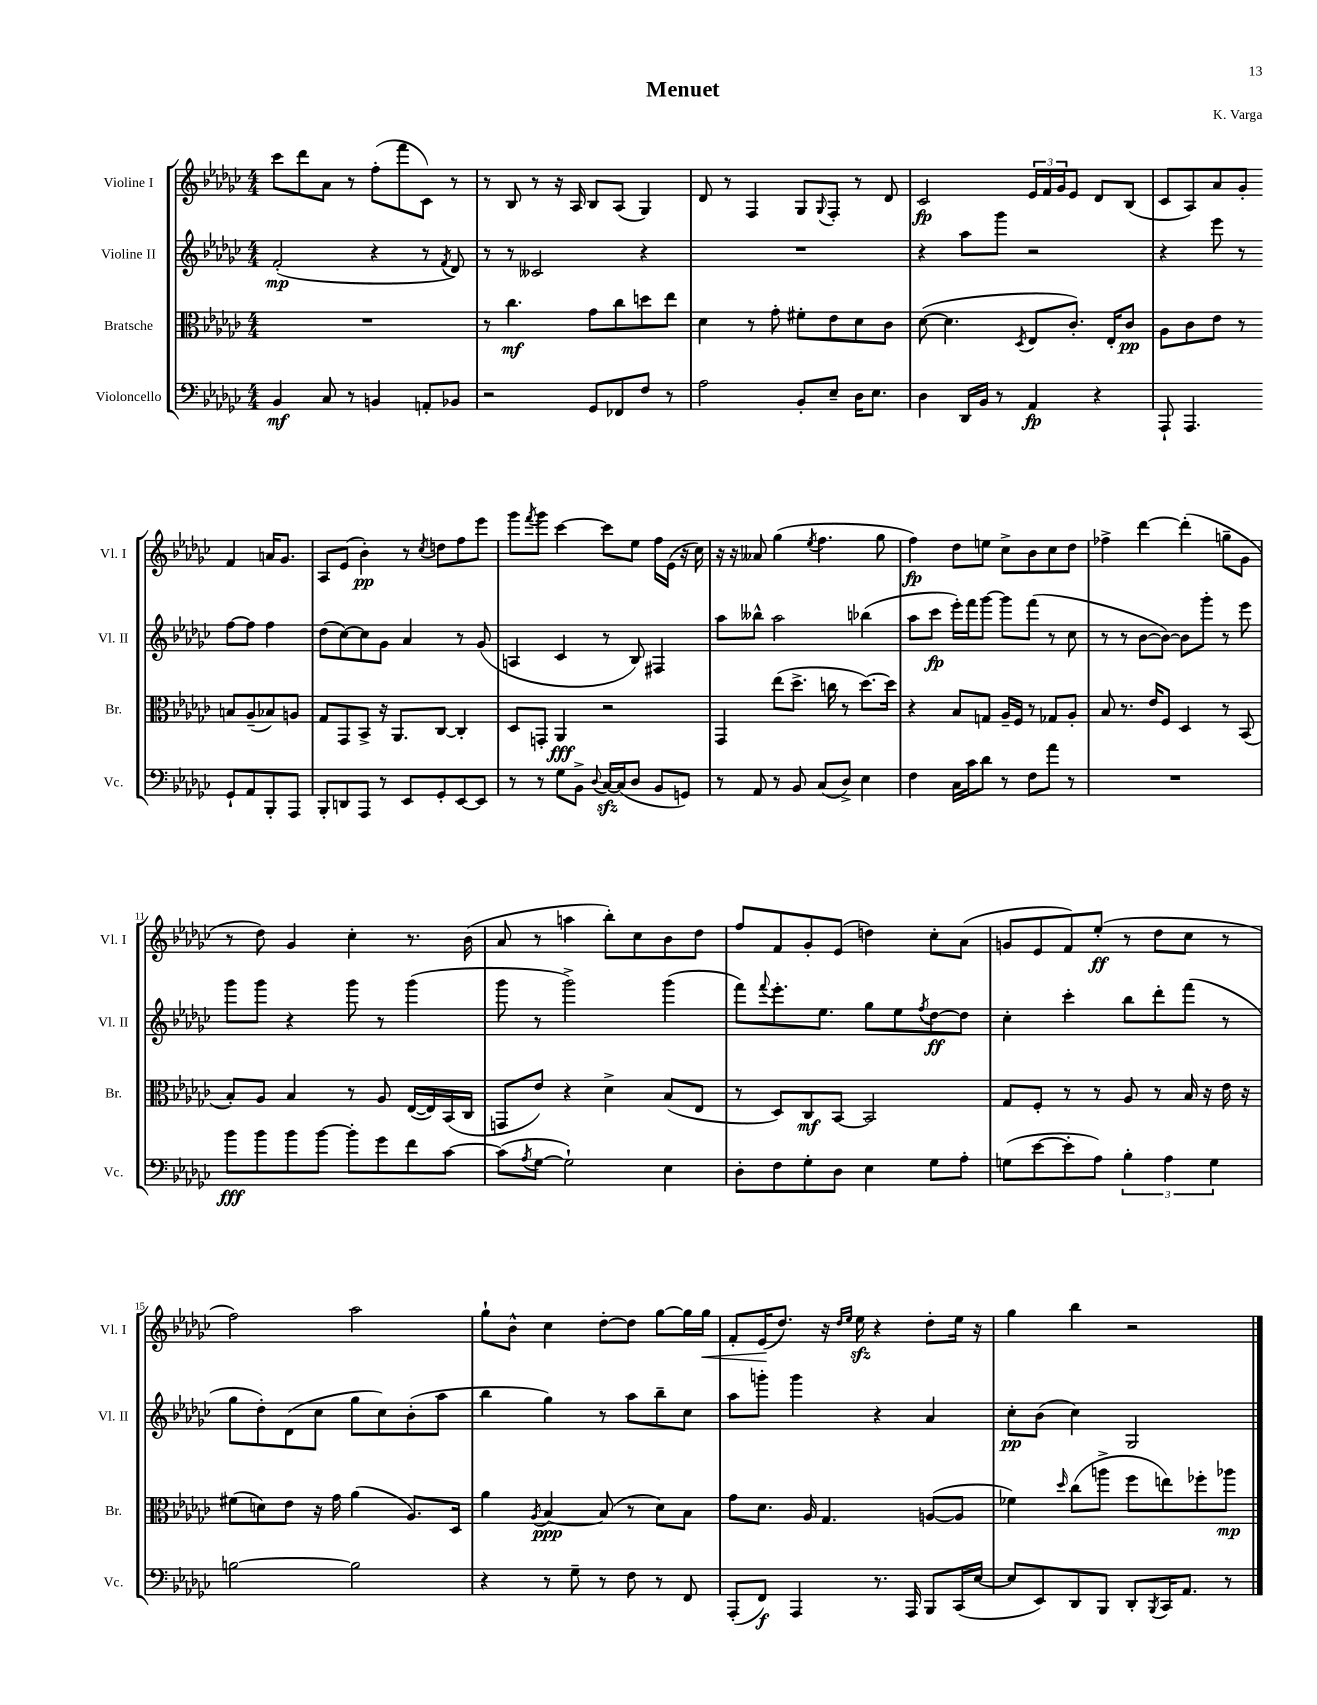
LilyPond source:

\header { title = "Menuet" composer = "K. Varga" }
<<
\new StaffGroup <<
\new Staff = "s0" \with { instrumentName = "Violine I" shortInstrumentName = "Vl. I" } {
    \clef treble \key ges \major \numericTimeSignature \time 4/4
    ces'''8 des'''8 aes'8 r8 f''8-.( f'''8 ces'8) r8 |
    r8 bes8 r8 r16 aes16 bes8 aes8( ges4) |
    des'8 r8 f4 ges8 \appoggiatura { ges8 } f8-. r8 des'8 |
    ces'2\fp \tuplet 3/2 { ees'16 f'16 ges'16 } ees'8 des'8 bes8( |
    ces'8 aes8) aes'8 ges'8-. f'4 a'16 ges'8. |
    aes8 ees'8( bes'4-.\pp) r8 \acciaccatura { ces''8 } d''8 f''8 ees'''8 |
    ges'''8 \acciaccatura { f'''8 } ges'''8 ces'''4~ ces'''8 ees''8 f''16 ees'16( r16 ces''16) |
    r16 r16 aeses'8 ges''4( \acciaccatura { ees''8 } f''4. ges''8 |
    f''4\fp) des''8 e''8 ces''8-> bes'8 ces''8 des''8 |
    fes''4-> des'''4~ des'''4-.( g''8-- ges'8 |
    r8 des''8) ges'4 ces''4-. r8. bes'16( |
    aes'8 r8 a''4 bes''8-.) ces''8 bes'8 des''8 |
    f''8 f'8 ges'8-. ees'8( d''4) ces''8-. aes'8( |
    g'8 ees'8 f'8) ees''8-.\ff( r8 des''8 ces''8 r8 |
    f''2) aes''2 |
    ges''8-! bes'8-^ ces''4 des''8~-. des''8 ges''8~ ges''16 ges''16\< |
    f'8-. ees'16\!( des''8.) r16 \grace { des''16 ees''16 } ees''16\sfz r4 des''8-. ees''16 r16 |
    ges''4 bes''4 r2 \bar "|." |
}
\new Staff = "s1" \with { instrumentName = "Violine II" shortInstrumentName = "Vl. II" } {
    \clef treble \key ges \major \numericTimeSignature \time 4/4
    f'2-.\mp( r4 r8 \acciaccatura { f'8 } des'8) |
    r8 r8 ceses'2 r4 |
    R1 |
    r4 aes''8 ges'''8 r2 |
    r4 ees'''8 r8 f''8~ f''8 f''4 |
    des''8( ces''8~) ces''8 ges'8 aes'4 r8 ges'8( |
    a4 ces'4 r8 bes8) fis4 |
    aes''8 beses''8-^ aes''2 bes''4( |
    aes''8 ces'''8\fp ees'''16-.) f'''16 ges'''8~ ges'''8 f'''8( r8 ces''8 |
    r8 r8 bes'8~ bes'8~) bes'8 ges'''8-. r8 ees'''8 |
    ges'''8 ges'''8 r4 ges'''8 r8 ges'''4( |
    ges'''8 r8 ges'''2->) ges'''4( |
    f'''8) \appoggiatura { f'''8 } ees'''8.-. ees''8. ges''8 ees''8 \acciaccatura { f''8 } des''8~\ff des''8 |
    ces''4-. ces'''4-. bes''8 des'''8-. f'''8( r8 |
    ges''8 des''8-.) des'8( ces''8 ges''8 ces''8) bes'8-.( aes''8 |
    bes''4 ges''4) r8 aes''8 bes''8-- ces''8 |
    aes''8 g'''8-. g'''4 r4 aes'4 |
    ces''8-.\pp bes'8( ces''4) ges2 \bar "|." |
}
\new Staff = "s2" \with { instrumentName = "Bratsche" shortInstrumentName = "Br." } {
    \clef alto \key ges \major \numericTimeSignature \time 4/4
    R1 |
    r8 ces''4.\mf ges'8 ces''8 d''8 ees''8 |
    des'4 r8 ges'8-. fis'8-. ees'8 des'8 ces'8 |
    des'8~( des'4. \acciaccatura { des8 } ees8 ces'8.-.) ees16-. ces'8\pp |
    aes8 ces'8 ees'8 r8 b8 aes8--( bes8) a8 |
    ges8 ges,8 bes,8-> r16 aes,8. ces8~ ces4-. |
    des8 g,8-. aes,4\fff r2 |
    ges,4 ees''8( des''8.-> c''16 r8 des''8.~) des''16 |
    r4 bes8 g8 aes16-- f16 r8 ges8 aes8-. |
    bes8 r8. ees'16 f8 des4 r8 bes,8( |
    bes8-.) aes8 bes4 r8 aes8 ees16~( ees16) bes,16( ces16 |
    g,8 ees'8) r4 des'4-> bes8( ees8 |
    r8 des8) ces8\mf bes,8~ bes,2 |
    ges8 f8-. r8 r8 aes8 r8 bes16 r16 ees'16 r16 |
    fis'8( d'8) ees'8 r16 ges'16 aes'4( aes8.) des16 |
    aes'4 \acciaccatura { aes8 } bes4~\ppp bes8( r8 des'8) bes8 |
    ges'8 des'8. aes16 ges4. a8~( a8 |
    fes'4) \grace { des''16 } ces''8( a''8-> f''8 e''8) fes''8-. aes''8\mp \bar "|." |
}
\new Staff = "s3" \with { instrumentName = "Violoncello" shortInstrumentName = "Vc." } {
    \clef bass \key ges \major \numericTimeSignature \time 4/4
    bes,4\mf ces8 r8 b,4 a,8-. bes,8 |
    r2 ges,8 fes,8 f8 r8 |
    aes2 bes,8-. ees8-- des16 ees8. |
    des4 des,16 bes,16 r8 aes,4\fp r4 |
    aes,,8-! aes,,4. ges,8-! aes,8 bes,,8-. aes,,8 |
    bes,,8-. d,8 aes,,8 r8 ees,8 ges,8-. ees,8~ ees,8 |
    r8 r8 ges8 bes,8-> \appoggiatura { des8 } ces16~\sfz ces16( des8 bes,8 g,8) |
    r8 aes,8 r8 bes,8 ces8( des8->) ees4 |
    f4 ces16 ces'16 des'8 r8 f8 aes'8 r8 |
    R1 |
    bes'8\fff bes'8 bes'8 bes'8~ bes'8-. ges'8 f'8 ces'8~ |
    ces'8( \acciaccatura { aes8 } ges8~ ges2-!) ees4 |
    des8-. f8 ges8-. des8 ees4 ges8 aes8-. |
    g8( ees'8~ ees'8-. aes8) \tuplet 3/2 { bes4-. aes4 g4 } |
    b2~ b2 |
    r4 r8 ges8-- r8 f8 r8 f,8 |
    aes,,8-.( f,8\f) aes,,4 r8. aes,,16 bes,,8 ces,16( ees16~ |
    ees8 ees,8) des,8 bes,,8 des,8-. \acciaccatura { bes,,8 } ces,16 aes,8. r8 \bar "|." |
}
>>
>>
